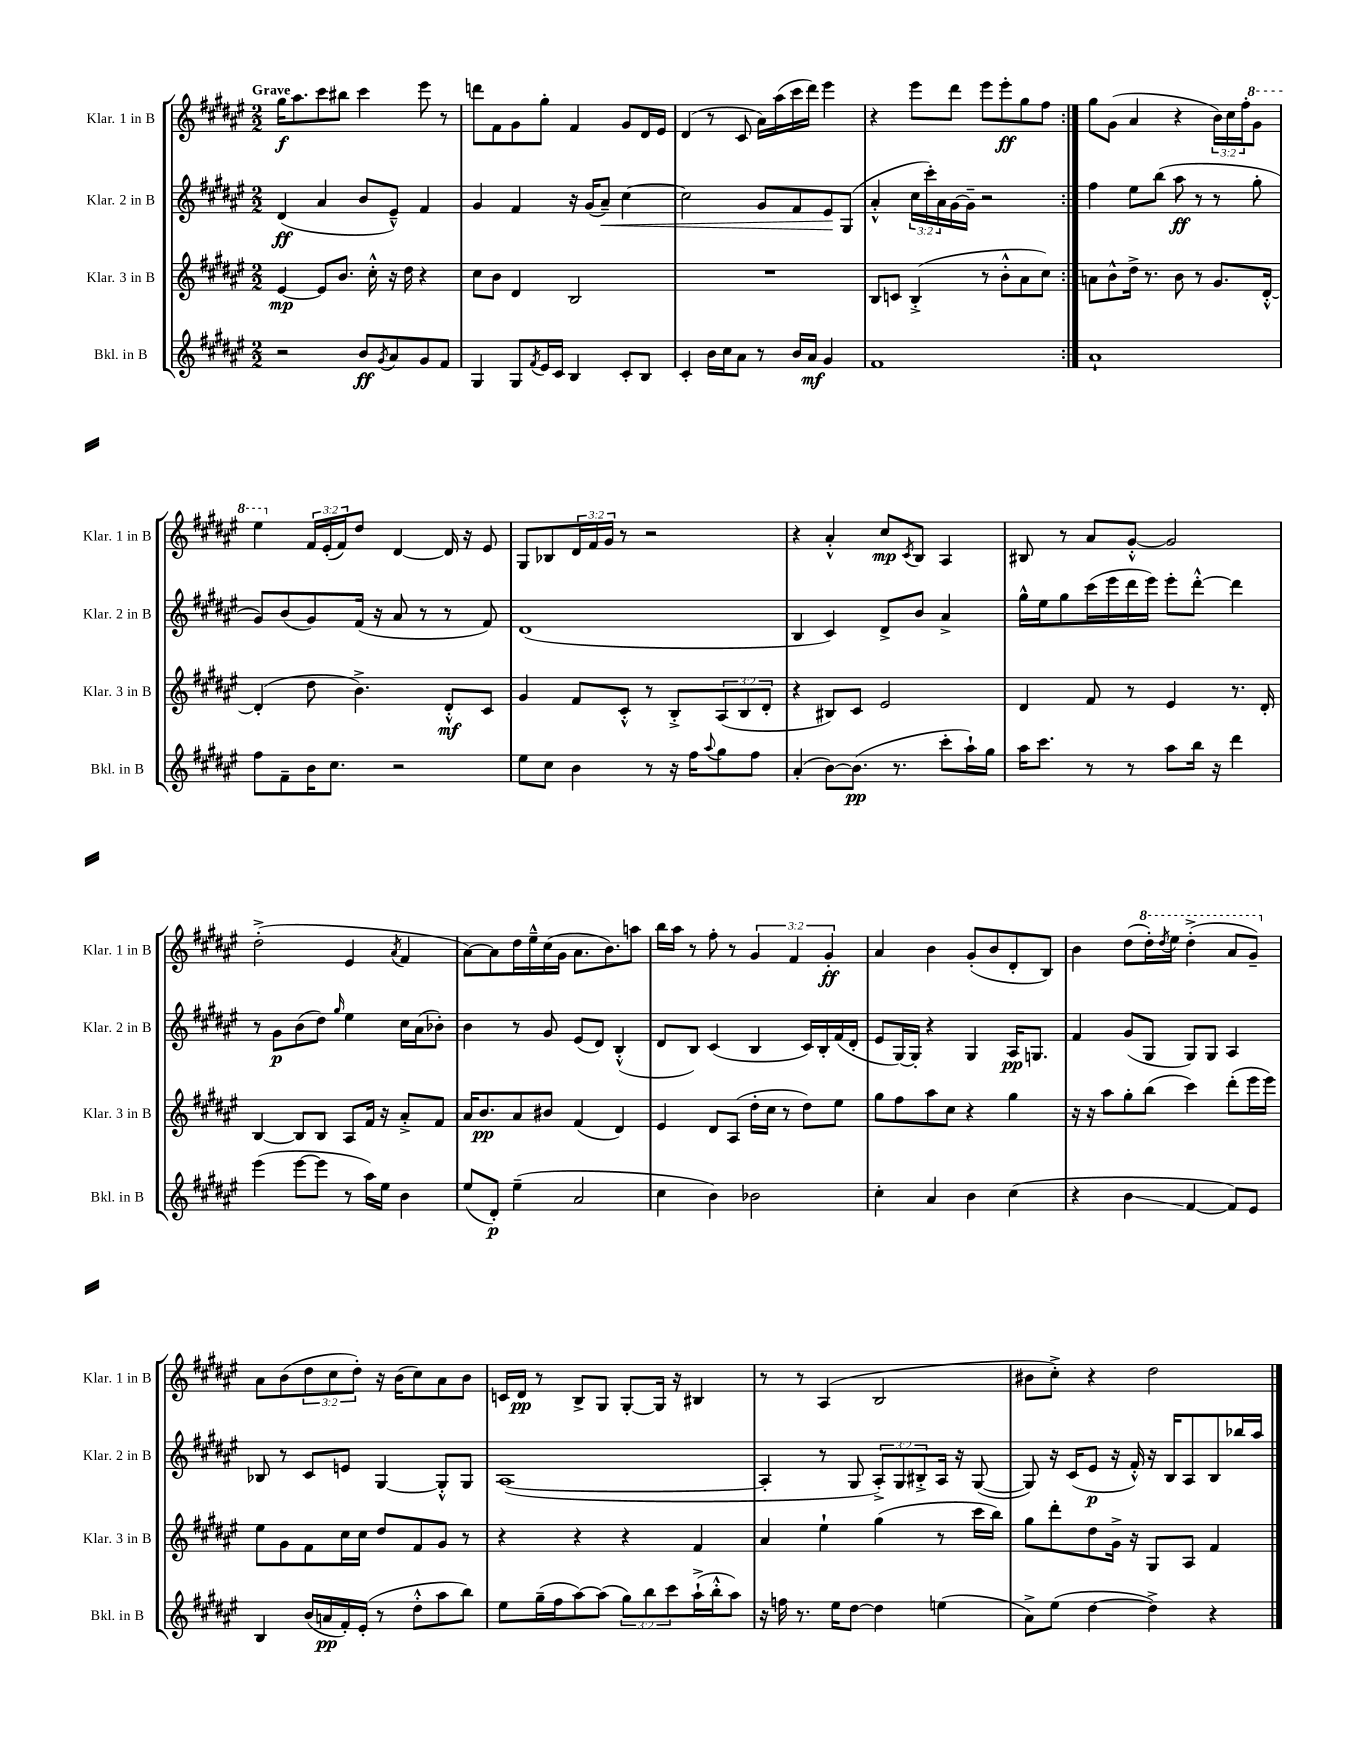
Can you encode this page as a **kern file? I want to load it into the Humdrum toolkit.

**kern	**kern	**kern	**kern
*staff4	*staff3	*staff2	*staff1
*clefG2	*clefG2	*clefG2	*clefG2
*k[f#c#g#d#a#e#]	*k[f#c#g#d#a#e#]	*k[f#c#g#d#a#e#]	*k[f#c#g#d#a#e#]
*M2/2	*M2/2	*M2/2	*M2/2
2r	[4e#/	(4d#/	16gg#\LK
.	.	.	8.aa#\
.	8e#/]L	4a#/	8ccc#\
.	8.b/J	.	8bb#\J
8b/L	.	8b/L	4ccc#\
.	16cc#'^^\	.	.
8qg#/	.	.	.
8a#/	16r	8e#~^^/J)	.
.	16dd#\	.	.
8g#/	4r	4f#/	8eee#\
8f#/J	.	.	8r
=	=	=	=
4G#/	8cc#\L	4g#/	8ddd\L
.	8b\J	.	8f#\
8G#/L	4d#/	4f#/	8g#\
8qf#/	.	.	.
16e#/L	.	.	8gg#'\J
16c#/JJ	.	.	.
4B/	2B/	16r	4f#/
.	.	(16g#/LK	.
.	.	8a#~/J)	.
8c#'/L	.	[4cc#\	8g#/L
8B/J	.	.	16d#/L
.	.	.	16e#/JJ
=	=	=	=
4c#'/	1r	2cc#\]	(4d#/
16b\LL	.	.	8r
16cc#\J	.	.	.
8a#\J	.	.	8c#/
8r	.	8g#/L	16a#\LL)
.	.	.	(16aa#\
16b/LL	.	8f#/	16ccc#\
16a#/JJ	.	.	16ddd#\JJ)
4g#/	.	8e#/	4eee#\
.	.	(8G#/J	.
=	=	=	=
1f#	8B/L	4a#'^^/	4r
.	8c/J	.	.
.	(4B'^/	24cc#\LL	8eee#\L
.	.	24ccc#'\)	.
.	.	24a#\	.
.	.	[16g#\	8ddd#\J
.	.	16g#~\]JJ	.
.	8r	2r	8eee#\L
.	8b'^^\L	.	8eee#'\
.	8a#\	.	8gg#\
.	8cc#\J)	.	8ff#\J
=:|!	=:|!	=:|!	=:|!
1a#`	8a\L	4ff#\	8gg#\L
.	8b^^\	.	(8g#\J
.	16dd#^\Jk	8ee#\L	4a#/
.	8.r	.	.
.	.	(8bb\J	.
.	8b\	8aa#\	4r
.	8r	8r	.
.	8.g#/L	8r	24b\LL)
.	.	.	24cc#\
.	.	.	24ff#'\J
.	.	8gg#'\	8gg#\J
.	[16d#'^^/Jk	.	.
=	=	=	=
8ff#\L	(4d#'/]	8g#/L)	4eee#\
8f#~\	.	(8b/	.
16b\K	8dd#\	8g#/)	24f#/LL
.	.	.	(24e#'/
8.cc#\J	.	.	.
.	.	.	24f#/J)
.	4.b^\)	(16f#/Jk	8dd#/J
.	.	16r	.
2r	.	8a#/	[4d#/
.	.	8r	.
.	8d#'^^/L	8r	16d#/]
.	.	.	16r
.	8c#/J	8f#/)	8e#/
=	=	=	=
8ee#\L	4g#/	(1d#	8G#/L
8cc#\J	.	.	8B-/
4b\	8f#/L	.	24d#/L
.	.	.	24f#/
.	.	.	24g#/JJ
.	8c#'^^/J	.	8r
8r	8r	.	2r
16r	8B'^/L	.	.
16ff#\LK	.	.	.
8qqaa#/	.	.	.
8gg#\	(12A#/	.	.
.	12B/	.	.
8ff#\J	.	.	.
.	12d#'/J	.	.
=	=	=	=
(4a#'/	4r	4B/	4r
[8b\L)	8B#/L)	4c#/)	4a#'^^/
(8.b\]J	8c#/J	.	.
.	2e#/	8d#^/L	8cc#/L
8.r	.	.	.
.	.	.	8qc#/
.	.	8b/J	8B/J
8ccc#'\L	.	4a#^/	4A#/
16aa#`\L)	.	.	.
16gg#\JJ	.	.	.
=	=	=	=
16aa#\LK	4d#/	16gg#^^\LL	8B#/
8.ccc#\J	.	16ee#\J	.
.	.	8gg#\	8r
8r	8f#/	(16ccc#\L	8a#/L
.	.	16eee#\	.
8r	8r	16ddd#\	[8g#'^^/J
.	.	16eee#\JJ)	.
8aa#\L	4e#/	8eee#'\L	2g#/]
16bb\Jk	.	[8ddd#'^^\J	.
16r	.	.	.
4ddd#\	8.r	4ddd#\]	.
.	16d#'/	.	.
=	=	=	=
(4eee#\	[4B/	8r	(2dd#'^\
.	.	8g#\L	.
[8eee#\L	8B/]L	(8b\	.
8eee#\]J	8B/J	8dd#\J)	.
.	.	16qqgg#/	.
8r	8A#/L	4ee#\	4e#/
16aa#\LL)	16f#/Jk	.	.
16ee#\JJ	16r	.	.
.	.	.	8qa#/
4b\	8a#'^/L	16cc#\LL	4f#/
.	.	(16a#\J	.
.	8f#/J	8b-'\J)	.
=	=	=	=
(8ee#/L	16a#/LK	4b\	[8a#\L)
.	8.b/	.	.
8d#'/J)	.	.	8a#\]
(4ee#~\	8a#/	8r	16dd#\L
.	.	.	16ee#~^^\
.	8b#/J	8g#/	(16cc#\
.	.	.	16g#\JJ
2a#/	(4f#/	(8e#/L	8.a#\L
.	.	8d#/J)	.
.	.	.	8.b\)
.	4d#/)	(4B'^^/	.
.	.	.	8aa\J
=	=	=	=
4cc#\	4e#/	8d#/L	16bb\LL
.	.	.	16aa#\JJ
.	.	8B/J)	8r
4b\)	8d#/L	(4c#/	8ff#'\
.	(8A#/J	.	8r
2b-\	16dd#'\LL	4B/	6g#/
.	16cc#\JJ	.	.
.	8r	.	.
.	.	.	6f#/
.	8dd#\L)	16c#/LL)	.
.	.	16B'/	.
.	.	.	6g#'/
.	8ee#\J	(16f#/	.
.	.	16d#'/JJ	.
=	=	=	=
4cc#'\	8gg#\L	8e#/L	4a#/
.	8ff#\	[16G#/L)	.
.	.	16G#'/]JJ	.
4a#/	8aa#\	4r	4b\
.	8cc#\J	.	.
4b\	4r	4G#/	(8g#'/L
.	.	.	8b/
(4cc#\	4gg#\	16A#/LK	8d#'/
.	.	8.G/J	.
.	.	.	8B/J)
=	=	=	=
4r	16r	4f#/	4b\
.	16r	.	.
.	8aa#\L	.	.
4b\	8gg#'\	(8g#/L	(8dd#\L
.	(8bb\J	8G#/J	16ddd#'\L)
.	.	.	8qddd#/
.	.	.	16eee#\JJ
[4f#/	4ccc#\)	8G#/L)	(4ddd#'^\
.	.	8G#/J	.
8f#/]L)	(8ddd#'\L	4A#/	8aa#/L
8e#/J	16eee#\L	.	8gg#~/J)
.	16eee#\JJ)	.	.
=	=	=	=
4B/	8ee#\L	8B-/	8a#\L
.	8g#\	8r	(8b\
(16b/LL	8f#\	8c#/L	12dd#\
16a/	.	.	.
.	.	.	12cc#\
16f#'/)	16cc#\L	8e/J	.
.	.	.	12dd#'\J)
(16e#'/JJ	16cc#\JJ	.	.
8r	8dd#/L	[4G#/	16r
.	.	.	(16b\LK
8dd#'^^\L	8f#/	.	8cc#\)
8aa#\	8g#/J	8G#'^^/]L	8a#\
8bb\J)	8r	8G#/J	8b\J
=	=	=	=
8ee#\L	4r	([1A#	16c/LL
.	.	.	16d#/JJ
(16gg#~\L	.	.	8r
16ff#\J	.	.	.
[8aa#\)	4r	.	8B^/L
(8aa#\]J	.	.	8G#/J
12gg#\L)	4r	.	[8G#'/L
12bb\	.	.	.
.	.	.	16G#/]Jk
12ccc#\	.	.	.
.	.	.	16r
(16aa#`^\L	4f#/	.	4B#/
16bb'^^\J	.	.	.
8aa#\J)	.	.	.
=	=	=	=
16r	4a#/	4A#'/]	8r
16ff\	.	.	.
8.r	.	.	8r
.	4ee#`\	8r	(4A#/
16ee#\LK	.	.	.
[8dd#\J	.	8G#/	.
4dd#\]	(4gg#\	12A#'^/L)	2B/
.	.	12G#/	.
.	.	12B#'^/	.
(4ee\	8r	16A#/Jk	.
.	.	16r	.
.	16ccc#\LL	([8G#/	.
.	16bb\JJ)	.	.
=	=	=	=
8a#^\L)	8gg#\L	8G#/])	8b#\L
(8ee#\J	8ddd#'\	16r	8cc#'^\J)
.	.	(16c#/LK	.
[4dd#\	8dd#\	8e#/J	4r
.	16g#^\Jk	16r	.
.	16r	16f#'^^/)	.
4dd#^\])	8G#/L	16r	2dd#\
.	.	16B/LK	.
.	8A#/J	8A#/	.
4r	4f#/	8B/	.
.	.	16bb-/L	.
.	.	16aa#/JJ	.
==	==	==	==
*-	*-	*-	*-
